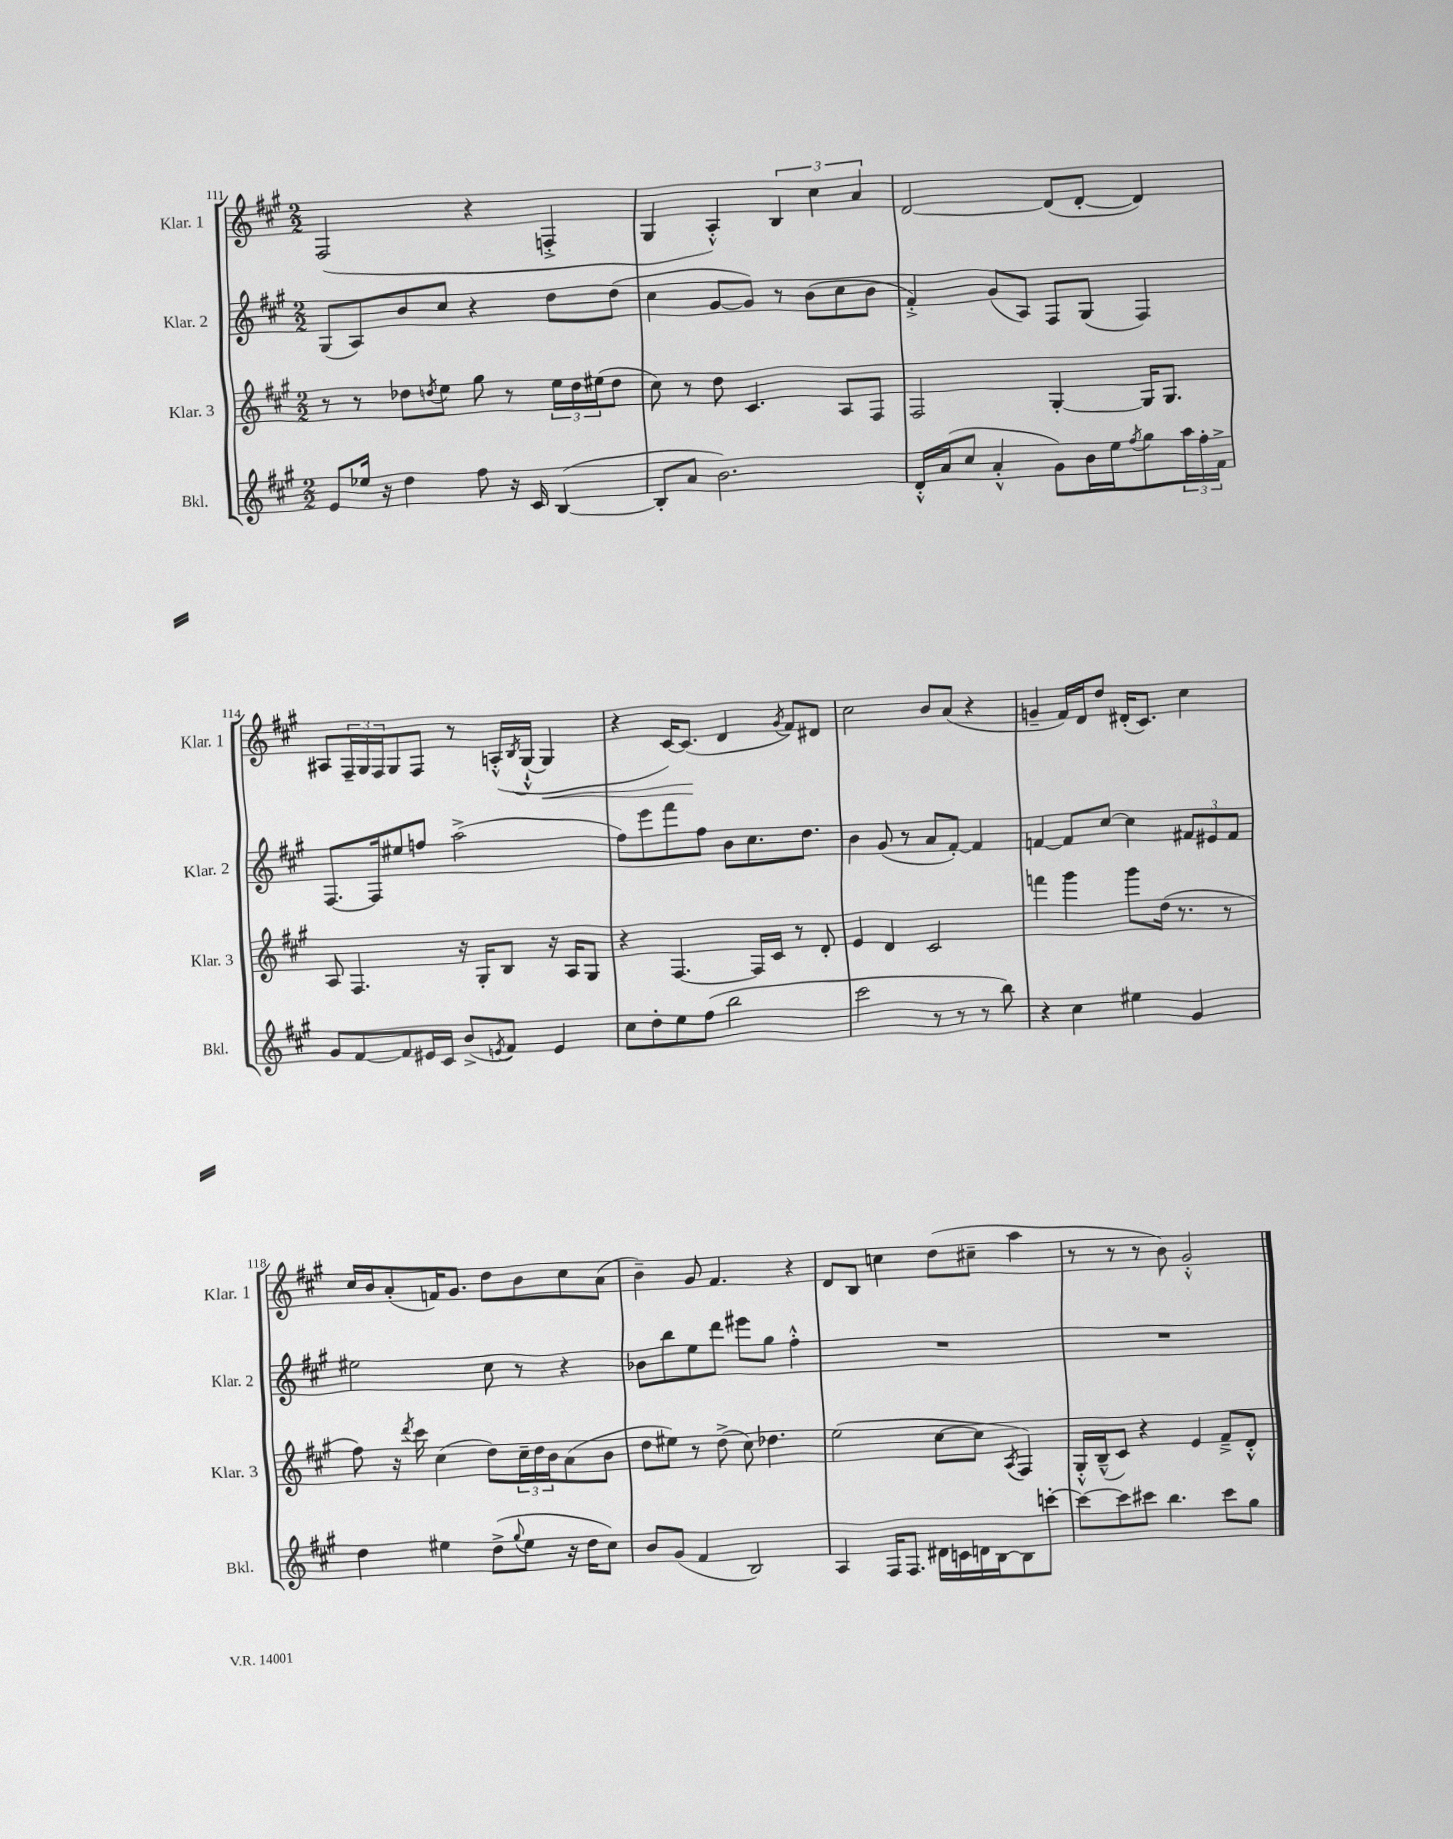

**kern	**kern	**kern	**kern
*staff4	*staff3	*staff2	*staff1
*clefG2	*clefG2	*clefG2	*clefG2
*k[f#c#g#]	*k[f#c#g#]	*k[f#c#g#]	*k[f#c#g#]
*M2/2	*M2/2	*M2/2	*M2/2
8e/L	8r	(8G#/L	(2F#/
16ee-/Jk	8r	8A/)	.
16r	.	.	.
4dd\	8dd-\L	8b/	.
.	8qdd/	.	.
.	8ee\J	8cc#/J	.
8ff#\	8gg#\	4r	4r
16r	8r	.	.
16c#/	.	.	.
([4B/	24ee\LL	8dd\L	4F'^/
.	24dd\	.	.
.	(24ee#\J	.	.
.	8dd\J	(8dd\J	.
=	=	=	=
8B'/]L	8cc#\)	4cc#\	4G#/
8a/J	8r	.	.
2.b\)	8dd\	[8g#/L	4A'^^/)
.	4.c#/	8g#/]J)	.
.	.	8r	6B/
.	.	(8b\L	.
.	.	.	6cc#\
.	8A/L	8cc#\	.
.	.	.	6a/
.	8F#/J	8b\J	.
=	=	=	=
16d'^^/LL	2F#/	4f#'^/)	[2d/
(16a/J	.	.	.
8cc#/J	.	.	.
4a'^^/	.	(8g#/L	.
.	.	8A/J)	.
8g#\L)	[4G#'/	8F#/L	(8d/]L
16b\L	.	(8G#/J	[8d'/J
16ee\J	.	.	.
8qff#/	.	.	.
8gg#\	16G#/]LK	4F#/)	4d/])
.	8.G#/J	.	.
24aa\L	.	.	.
24ff#'\	.	.	.
24f#^\JJ	.	.	.
=	=	=	=
8g#/L	8A/	[8.F#/L	8A#/L
[8f#/	4.F#/	.	24F#~/L
.	.	.	24G#/
.	.	16F#/]k	.
.	.	.	24F#/J
8f#/]	.	8ee#/	8G#/
16e#/L	.	8ff/J	8F#/J
16c#/JJ	.	.	.
(8b^/L	16r	(2aa^\	8r
.	16G#'/LK	.	.
8qe/	.	.	.
8f#/J)	8B/J	.	(16A'^^/LL
.	.	.	8qB/
.	.	.	[16G#`^^/JJ
4e/	16r	.	4G#/]
.	16A/LK	.	.
.	8G#/J	.	.
=	=	=	=
8cc#\L	4r	8ff#\L)	4r
8dd'\	.	8eee\	.
8ee\	[4.F#/	8fff#\	[16c#/LK)
.	.	.	(8.c#/]J
(8ff#\J	.	8ff#\J	.
2bb\	.	8b\L	4d/
.	16F#/]LL	8.cc#\	.
.	16c#/JJ	.	.
.	.	.	8qg#/
.	8r	.	8f#/L)
.	.	8.dd\J	.
.	8d'/	.	8d#/J
=	=	=	=
2ccc#\	4e/	4b\	2cc#\
.	4d/	(8g#/	.
.	.	8r	.
8r	2c#/	8a/L	8b/L
8r	.	[8f#'/J)	(8a/J
8r	.	4f#/]	4r
8bb\)	.	.	.
=	=	=	=
4r	4fff\	[4f/	4g~/
4cc#\	4ggg#\	8f/]L	16f#/LL)
.	.	.	16d/J
.	.	[8cc#/J	8dd/J
4ee#\	8ggg#\L	4cc#\]	(16d#'/LK
.	.	.	8.c#/J)
.	(16dd\Jk	.	.
.	8.r	.	.
4g#/	.	12f#/L	4cc#\
.	.	12e#/	.
.	8r	.	.
.	.	12f#/J	.
=	=	=	=
4dd\	8ff#\)	2ee#\	16cc#/LL
.	.	.	16b/J
.	16r	.	(8a'/
.	8qddd/	.	.
.	16ccc#\	.	.
4ee#\	(4cc#\	.	16f/K)
.	.	.	8.g#/J
(8dd^\L	8dd\L)	8cc#\	8dd\L
8qqgg#/	.	.	.
8ee#\J	24cc#~\L	8r	8b\
.	24dd\	.	.
.	24b\J	.	.
16r	(8a\	4r	8cc#\
16dd\LK	.	.	.
8cc#\J)	8b\J	.	(8a\J
=	=	=	=
8b/L	8dd\L	8b-\L	4b~\)
(8g#/J	8ee#\J)	8bb\	.
4f#/	8r	8ee\	8g#/
.	(8dd^\	8ddd\J	4.f#/
2B/)	8cc#\)	8eee#\L	.
.	4.dd-\	8gg#\J	.
.	.	4ff#'^^\	4r
=	=	=	=
4A/	(2ee\	1r	8d/L
.	.	.	8B/J
16F#/LK	.	.	4cc\
8.F#/J	.	.	.
16d#\LL	[8cc#\L	.	(8dd\L
16c\	.	.	.
16d\	8cc#\]J	.	8cc#~\J
[16B\J	.	.	.
.	8qA/	.	.
8B\]	4F#/)	.	4aa\
[8ccc'\J	.	.	.
=	=	=	=
8ccc\_L	16G#'^^/LL	1r	8r
.	(16B~^^/J	.	.
8ccc\]	8c#/J)	.	8r
8ccc#\J	4r	.	8r
4.bb\	.	.	8b\)
.	4e/	.	2g#'^^/
8ccc#\L	8f#~^/L	.	.
8gg#\J	8d'^^/J	.	.
==	==	==	==
*-	*-	*-	*-
